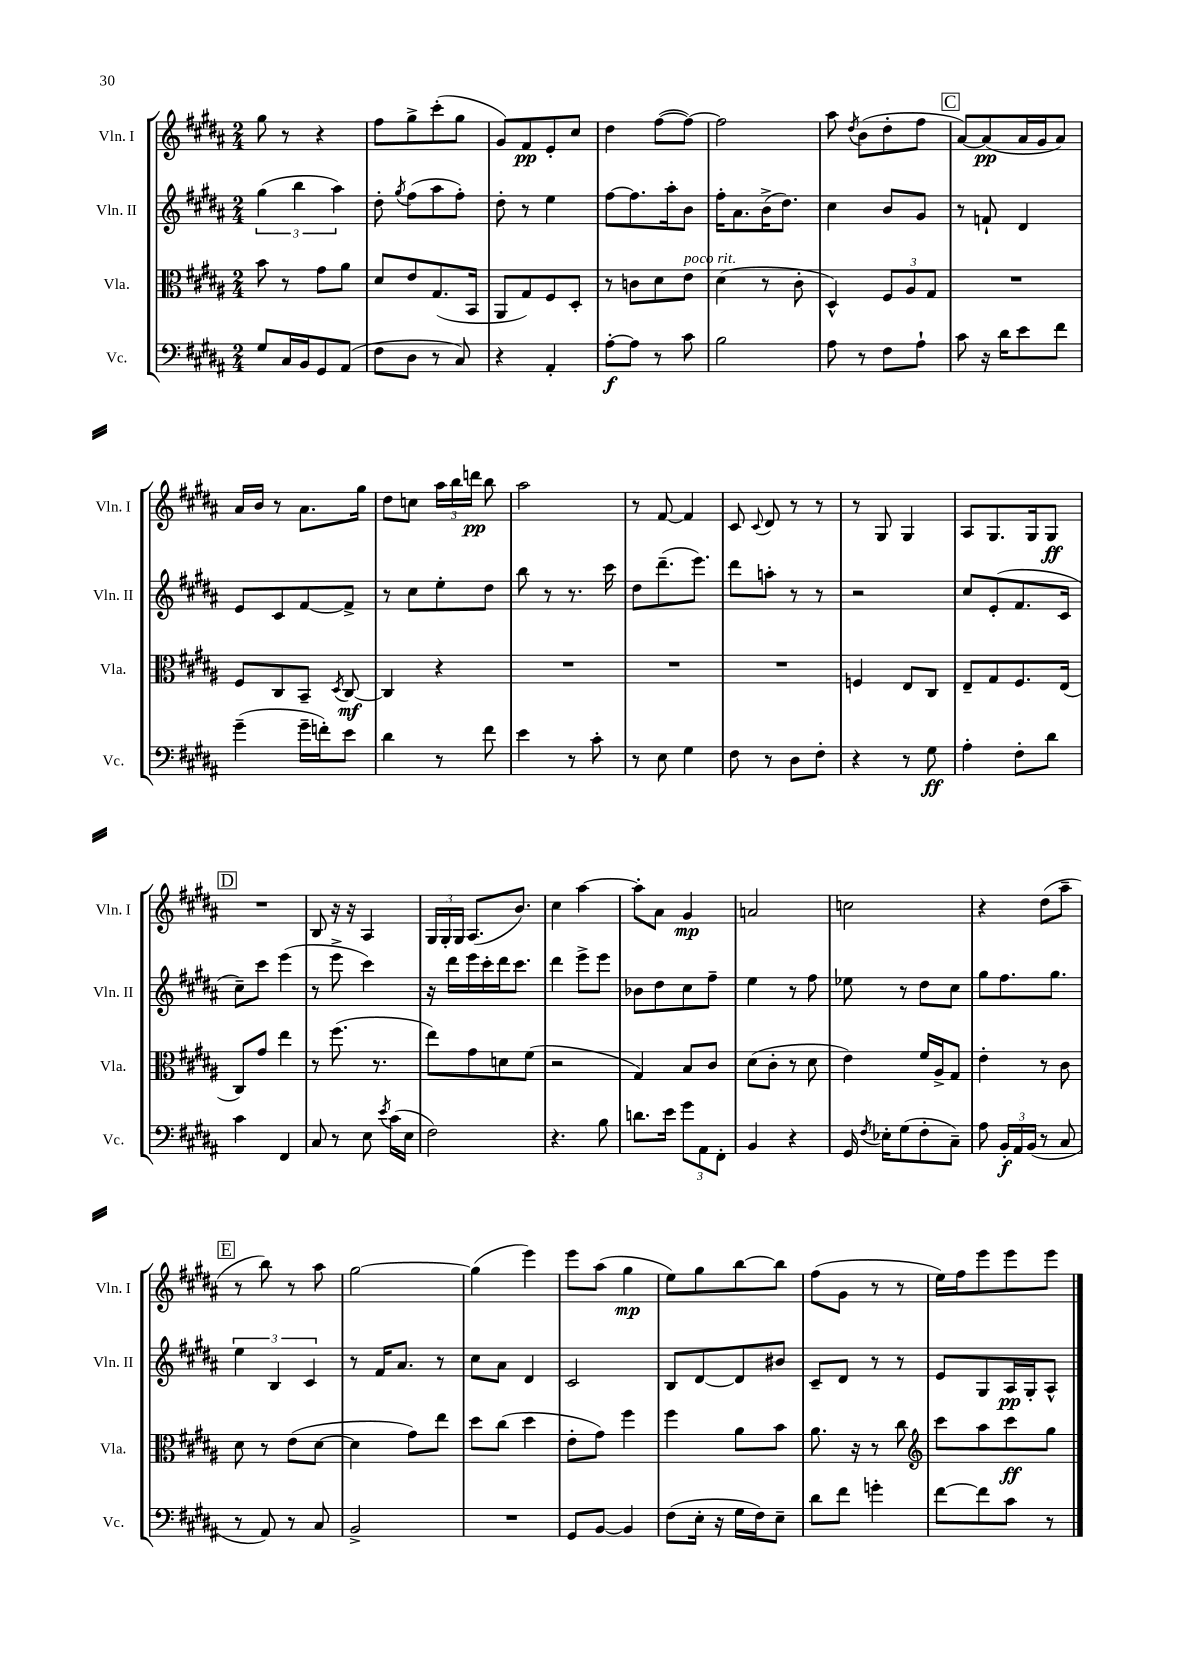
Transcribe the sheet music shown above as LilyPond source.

<<
\new StaffGroup <<
\new Staff = "s0" \with { instrumentName = "Vln. I" shortInstrumentName = "Vln. I" } {
    \clef treble \key b \major \numericTimeSignature \time 2/4
    \autoBeamOff gis''8 r8 r4 |
    fis''8[ gis''8-> cis'''8-.( gis''8] |
    gis'8[) fis'8\pp e'8-. cis''8] |
    dis''4 fis''8[~( fis''8]~) |
    fis''2 |
    ais''8 \acciaccatura { dis''8 } b'8[( dis''8-. fis''8] |
    \mark \markup { \box "C" } ais'8[~) ais'8\pp( ais'16 gis'16 ais'8]) |
    ais'16[ b'16] r8 ais'8.[ gis''16] |
    dis''8[ c''8] \tuplet 3/2 { ais''16[ b''16 d'''16]\pp } b''8 |
    ais''2 |
    r8 fis'8~ fis'4 |
    cis'8 \appoggiatura { cis'8 } dis'8 r8 r8 |
    r8 gis8 gis4 |
    ais8[ gis8. gis16 gis8]\ff |
    \mark \markup { \box "D" } R2 |
    b8 r16 r16 ais4 |
    \tuplet 3/2 { gis16[ gis16-. gis16] } ais8.[( b'8.]) |
    cis''4 ais''4~ |
    ais''8[-. ais'8] gis'4\mp |
    a'2 |
    c''2 |
    r4 dis''8[( ais''8]-- |
    \mark \markup { \box "E" } r8 b''8) r8 ais''8 |
    gis''2~ |
    gis''4( e'''4) |
    e'''8[ ais''8]( gis''4\mp |
    e''8[) gis''8 b''8~ b''8] |
    fis''8[( gis'8] r8 r8 |
    e''16[) fis''16 e'''8 e'''8 e'''8] \bar "|." |
}
\new Staff = "s1" \with { instrumentName = "Vln. II" shortInstrumentName = "Vln. II" } {
    \clef treble \key b \major \numericTimeSignature \time 2/4
    \autoBeamOff \tuplet 3/2 { gis''4( b''4 ais''4) } |
    dis''8-. \acciaccatura { gis''8 } fis''8[( ais''8 fis''8]-.) |
    dis''8-. r8 e''4 |
    fis''8[~ fis''8. ais''16-. b'8] |
    fis''16[-. ais'8. b'16->( dis''8.]) |
    cis''4 b'8[ gis'8] |
    \mark \markup { \box "C" } r8 f'8-! dis'4 |
    e'8[ cis'8 fis'8~ fis'8]-> |
    r8 cis''8[ e''8-. dis''8] |
    b''8 r8 r8. cis'''16 |
    dis''8[ dis'''8.--( e'''8.]) |
    dis'''8[ a''8]-. r8 r8 |
    r2 |
    cis''8[ e'8-.( fis'8. cis'16] |
    \mark \markup { \box "D" } cis''8[--) cis'''8] e'''4( |
    r8 e'''8-> cis'''4) |
    r16 dis'''16[ e'''16 cis'''16-. dis'''16 cis'''8.] |
    dis'''4 e'''8[-> e'''8] |
    bes'8[ dis''8 cis''8 fis''8]-- |
    e''4 r8 fis''8 |
    ees''8 r8 dis''8[ cis''8] |
    gis''8[ fis''8. gis''8.] |
    \mark \markup { \box "E" } \tuplet 3/2 { e''4 b4 cis'4 } |
    r8 fis'16[ ais'8.] r8 |
    cis''8[ ais'8] dis'4 |
    cis'2 |
    b8[ dis'8~ dis'8 bis'8] |
    cis'8[-- dis'8] r8 r8 |
    e'8[ gis8 ais16\pp gis16-. ais8]-^ \bar "|." |
}
\new Staff = "s2" \with { instrumentName = "Vla." shortInstrumentName = "Vla." } {
    \clef alto \key b \major \numericTimeSignature \time 2/4
    \autoBeamOff b'8 r8 gis'8[ ais'8] |
    dis'8[ e'8 gis8.( b,16] |
    ais,8[ gis8) fis8 dis8]-. |
    r8 c'8[ dis'8 e'8]^\markup { \italic "poco rit." } |
    dis'4( r8 cis'8-. |
    dis4-^) \tuplet 3/2 { fis8[ ais8 gis8] } |
    \mark \markup { \box "C" } R2 |
    fis8[ cis8 b,8]-- \acciaccatura { dis8 } cis8~\mf |
    cis4 r4 |
    R2 |
    R2 |
    R2 |
    f4 e8[ cis8] |
    e8[-- gis8 fis8. e16]( |
    \mark \markup { \box "D" } cis8[) gis'8] e''4 |
    r8 fis''8.( r8. |
    e''8[) gis'8 d'8 fis'8]( |
    r2 |
    gis4) b8[ cis'8] |
    dis'8[( cis'8]-. r8 dis'8 |
    e'4) fis'16[ ais16-> gis8] |
    e'4-. r8 cis'8 |
    \mark \markup { \box "E" } dis'8 r8 e'8[( dis'8]~ |
    dis'4 gis'8[) e''8] |
    dis''8[ cis''8]( dis''4 |
    e'8[-. gis'8]) fis''4 |
    fis''4 ais'8[ b'8] |
    ais'8. r16 r8 cis''8 |
    \clef treble cis'''8[ ais''8 cis'''8\ff gis''8] \bar "|." |
}
\new Staff = "s3" \with { instrumentName = "Vc." shortInstrumentName = "Vc." } {
    \clef bass \key b \major \numericTimeSignature \time 2/4
    \autoBeamOff gis8[ cis16 b,16 gis,8 ais,8]( |
    fis8[ dis8] r8 cis8) |
    r4 ais,4-. |
    ais8[~-.\f ais8] r8 cis'8 |
    b2 |
    ais8 r8 fis8[ ais8]-! |
    \mark \markup { \box "C" } cis'8 r16 dis'16[ e'8 fis'8] |
    gis'4--( gis'16[-- f'16-.) e'8] |
    dis'4 r8 fis'8 |
    e'4 r8 cis'8-. |
    r8 e8 gis4 |
    fis8 r8 dis8[ fis8]-. |
    r4 r8 gis8\ff |
    ais4-. fis8[-. dis'8] |
    \mark \markup { \box "D" } cis'4 fis,4 |
    cis8 r8 e8 \acciaccatura { e'8 } cis'16[( e16] |
    fis2) |
    r4. b8 |
    d'8.[ e'16] \tuplet 3/2 { gis'8[ ais,8 fis,8]-. } |
    b,4 r4 |
    gis,16 \acciaccatura { fis8 } ees16[-. gis8( fis8-. cis8]--) |
    ais8 \tuplet 3/2 { b,16[-.\f ais,16 b,16]( } r8 cis8 |
    \mark \markup { \box "E" } r8 ais,8) r8 cis8 |
    b,2-> |
    R2 |
    gis,8[ b,8]~ b,4 |
    fis8[( e16]-. r16 gis16[ fis16) e8]-- |
    dis'8[ fis'8] g'4-. |
    fis'8[~ fis'8 cis'8] r8 \bar "|." |
}
>>
>>
\layout { \context { \Score \remove "Bar_number_engraver" } }
